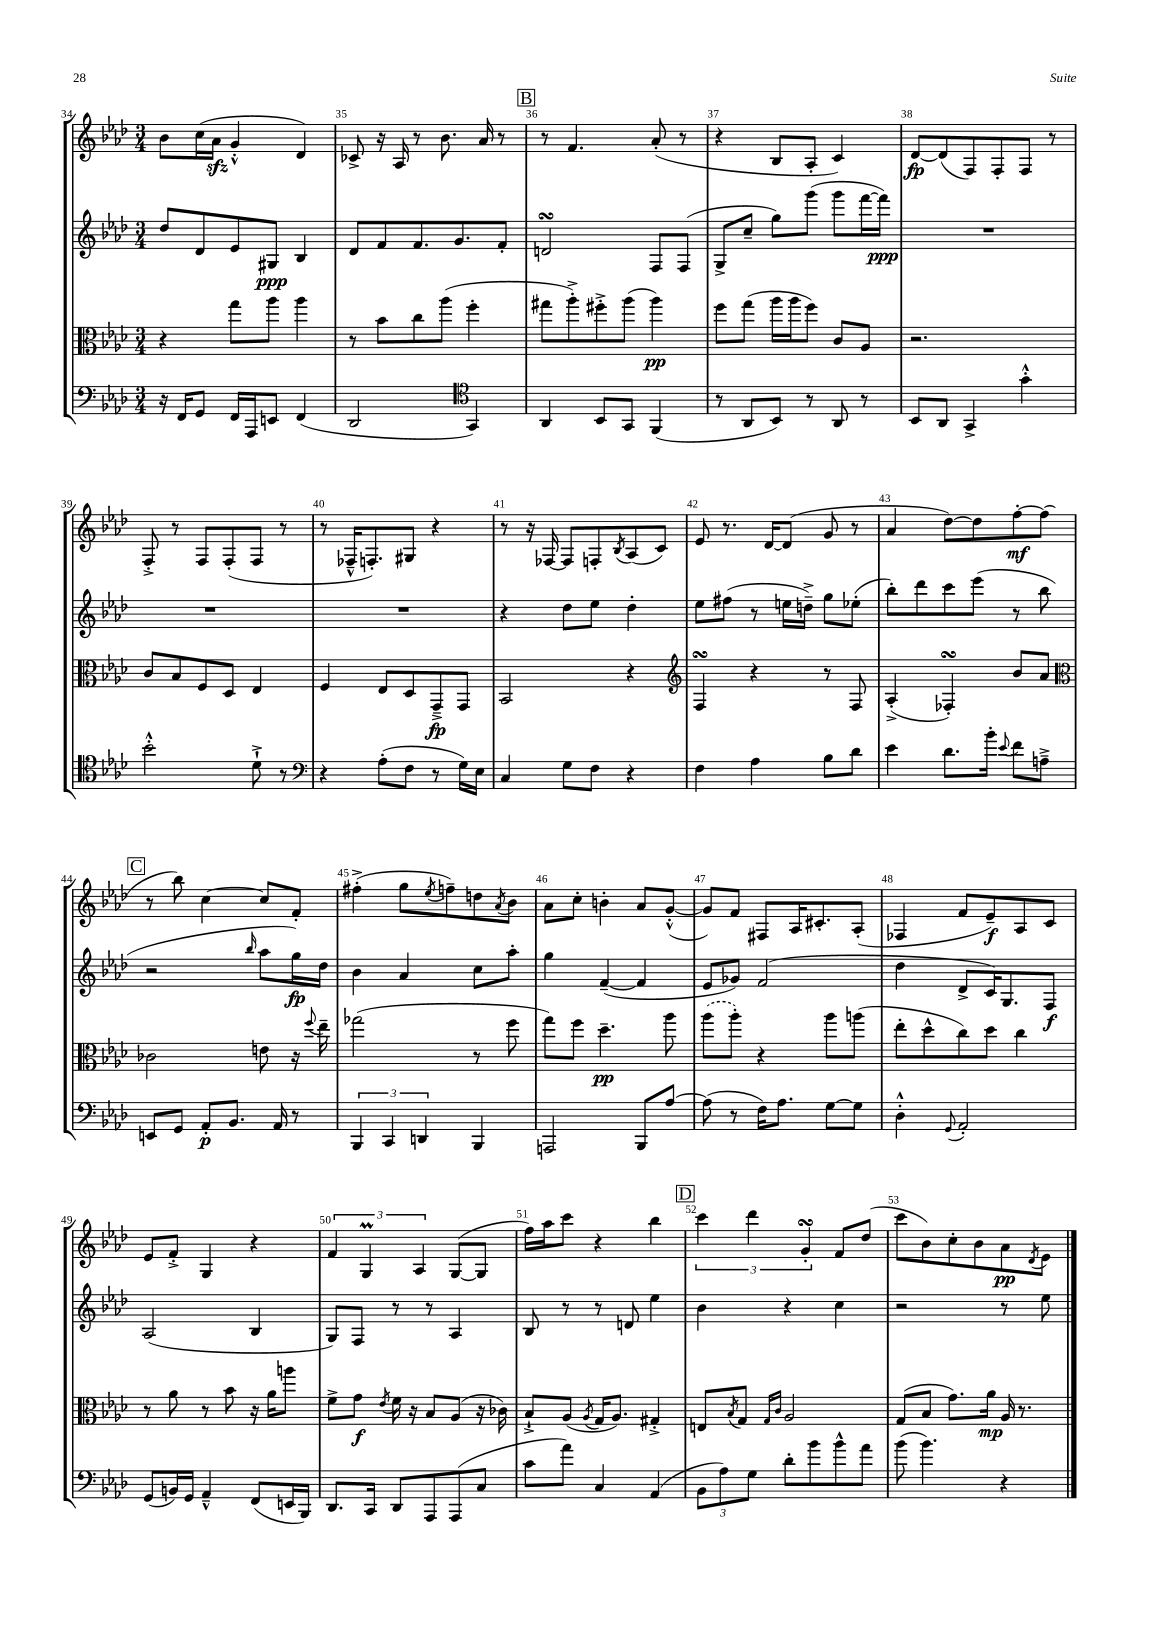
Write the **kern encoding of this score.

**kern	**kern	**kern	**kern
*staff4	*staff3	*staff2	*staff1
*clefF4	*clefC3	*clefG2	*clefG2
*k[b-e-a-d-]	*k[b-e-a-d-]	*k[b-e-a-d-]	*k[b-e-a-d-]
*M3/4	*M3/4	*M3/4	*M3/4
16r	4r	8dd-/L	8b-\L
16FF/LK	.	.	.
8GG/J	.	8d-/	(16cc\L
.	.	.	16a-\JJ
16FF/LL	8gg\L	8e-/	4g'^^/
16AAA-/J	.	.	.
8EE/J	8aa-\J	8G#/J	.
(4FF/	4aa-\	4B-/	4d-/)
=	=	=	=
2DD-/	8r	8d-/L	8c-^/
.	8b-\L	8f/	16r
.	.	.	16A-/
.	8cc\	8.f/	8r
.	(8aa-\J	.	8.b-\
.	.	8.g/	.
*clefC4	*	*	*
4GG/)	4ff'\	.	.
.	.	.	16a-/
.	.	8f'/J	8r
=	=	=	=
4AA-/	8gg#\L	2d/	8r
.	8aa-'^\)	.	4.f/
8BB-/L	8ff#'^\	.	.
8GG/J	(8aa-\J	.	.
(4FF/	4aa-\)	8F/L	(8a-'/
.	.	(8F/J	8r
=	=	=	=
8r	8ff\L	8G^/L	4r
8AA-/L	(8gg\J	8cc~/J	.
8BB-/J)	16aa-\LL	8gg\L)	8B-/L
.	16aa-\J	.	.
8r	8ff\J)	(8ggg\J	8A-'/J
8AA-/	8c/L	8ggg\L	4c/)
8r	8A-/J	[16fff\L	.
.	.	16fff\]JJ)	.
=	=	=	=
8BB-/L	2.r	2.r	[8d-/L
8AA-/J	.	.	(8d-/]
4GG^/	.	.	8F/)
.	.	.	8F'/
4g'^^\	.	.	8F/J
.	.	.	8r
=	=	=	=
2b-'^^\	8c/L	2.r	8F'^/
.	8B-/	.	8r
.	8F/	.	8F/L
.	8D-/J	.	(8F'/
8d-`^\	4E-/	.	8F/J
8r	.	.	8r
=	=	=	=
*clefF4	*	*	*
4r	4F/	2.r	8r
.	.	.	16F-~^^/LK
.	.	.	8.F'/)
(8A-'\L	8E-/L	.	.
8F\J	8D-/	.	8G#/J
8r	8GG~^/	.	4r
16G\LL)	8GG/J	.	.
16E-\JJ	.	.	.
=	=	=	=
4C/	2BB-/	4r	8r
.	.	.	16r
.	.	.	[16F-/
8G\L	.	8dd-\L	8F-/]L
8F\J	.	8ee-\J	8F'/
.	.	.	8qB-/
4r	4r	4dd-'\	(8A-/
.	.	.	8c/J)
=	=	=	=
*	*clefG2	*	*
4F\	4F/	8ee-\L	8e-/
.	.	(8ff#\J	8.r
4A-\	4r	8r	.
.	.	.	[16d-/LK
.	.	16ee\LL	(8d-/]J
.	.	16dd~^\JJ)	.
8B-\L	8r	8gg\L	8g/
8d-\J	8F/	(8ee-'\J	8r
=	=	=	=
4e-\	(4A-'^/	8bb-'\L)	4a-/
.	.	8ddd-\	.
8.d-\L	4F-'/)	8ccc\	[8dd-\L)
.	.	(8eee-\J	8dd-\]
16b-'\Jk	.	.	.
8qqe-/	.	.	.
8f\L	8b-/L	8r	[8ff'\
8A~^\J	8a-/J	8bb-\	(8ff\]J
=	=	=	=
*	*clefC3	*	*
8EE/L	2c-\	2r	8r
8GG/J	.	.	8bb-\)
8AA-'/L	.	.	[4cc\
8.BB-/J	.	.	.
.	.	16qqbb-/	.
.	8e\	8aa-\L	8cc/]L
16AA-/	.	.	.
8r	16r	16gg\L)	8f'/J
.	8qqff/	.	.
.	16ee-~\	16dd-\JJ	.
=	=	=	=
6BBB-/	(2gg-\	4b-\	(4ff#'^\
6CC/	.	.	.
.	.	4a-/	8gg\L
6DD/	.	.	.
.	.	.	8qee-/
.	.	.	8ff~\)
4BBB-/	8r	8cc\L	8dd\
.	.	.	8qa-/
.	8ff\	8aa-'\J	8b-\J
=	=	=	=
2AAA/	8gg\L)	4gg\	8a-\L
.	8ff\J	.	8cc'\J
.	4.dd-~\	([4f~/	4b'\
8BBB-/L	.	4f/]	8a-/L
[8A-/J	8aa-\	.	([8g'^^/J
=	=	=	=
(8A-\]	(8aa-\L	8e-/L	8g/]L)
8r	8aa-'\J)	8g-/J)	8f/J
16F\LK)	4r	(2f/	8F#/L
8.A-\J	.	.	.
.	.	.	16A-/K
.	.	.	8.c#'/
[8G\L	8aa-\L	.	.
8G\]J	(8aa\J	.	(8A-'/J
=	=	=	=
4D-'^^\	8ee-'\L	4dd-\	4F-/
.	8dd-^^\	.	.
8qqGG/	.	.	.
2AA-'/	8cc\)	8d-^/L	8f/L
.	8dd-\J	16c/K)	8e-~/)
.	.	8.G/	.
.	4cc\	.	8A-/
.	.	8F/J	8c/J
=	=	=	=
(8GG/L	8r	(2A-/	8e-/L
16BB/L)	8a-\	.	8f'^/J
16GG/JJ	.	.	.
4AA-~^^/	8r	.	4G/
.	8b-\	.	.
(8FF/L	16r	4B-/	4r
.	16a-\LK	.	.
16EE/L	8aa\J	.	.
16BBB-/JJ)	.	.	.
=	=	=	=
8.DD-/L	8f^\L	8G/L)	6f/
.	8g\J	8F/J	.
.	.	.	6G/
16CC/Jk	.	.	.
.	8qe-/	.	.
8DD-/L	16f\	8r	.
.	16r	.	.
.	.	.	6A-/
8AAA-/	8B-/L	8r	.
(8AAA-/	(8A-/J	4A-/	([8G/L
8C/J	16r	.	8G/]J
.	16c-\)	.	.
=	=	=	=
8c\L	8B-`^/L	8B-/	16ff\LL)
.	.	.	16aa-\J
8a-\J)	(8A-/J	8r	8ccc\J
.	8qA-/	.	.
4C/	16G/LK	8r	4r
.	8.A-/J)	.	.
.	.	8d/	.
(4AA-/	4G#'^/	4ee-\	4bb-\
=	=	=	=
12BB-\L	8E/L	4b-\	6ccc\
12A-\)	.	.	.
.	8qB-/	.	.
.	8G/J	.	.
12G\J	.	.	6ddd-\
.	16qqG/LL	.	.
.	16qqc/JJ	.	.
8d-'\L	2A-/	4r	.
.	.	.	6g'/
8b-\	.	.	.
8b-^^\	.	4cc\	8f/L
8a-\J	.	.	(8dd-/J
=	=	=	=
(8b-\	(8G/L	2r	8ccc\L
4.b-\)	8B-/J	.	8b-\)
.	8.g\L)	.	8cc'\
.	.	.	8b-\
.	16a-\Jk	.	.
4r	16A-/	8r	8a-\
.	8.r	.	.
.	.	.	8qd-/
.	.	8ee-\	8e-\J
==	==	==	==
*-	*-	*-	*-
